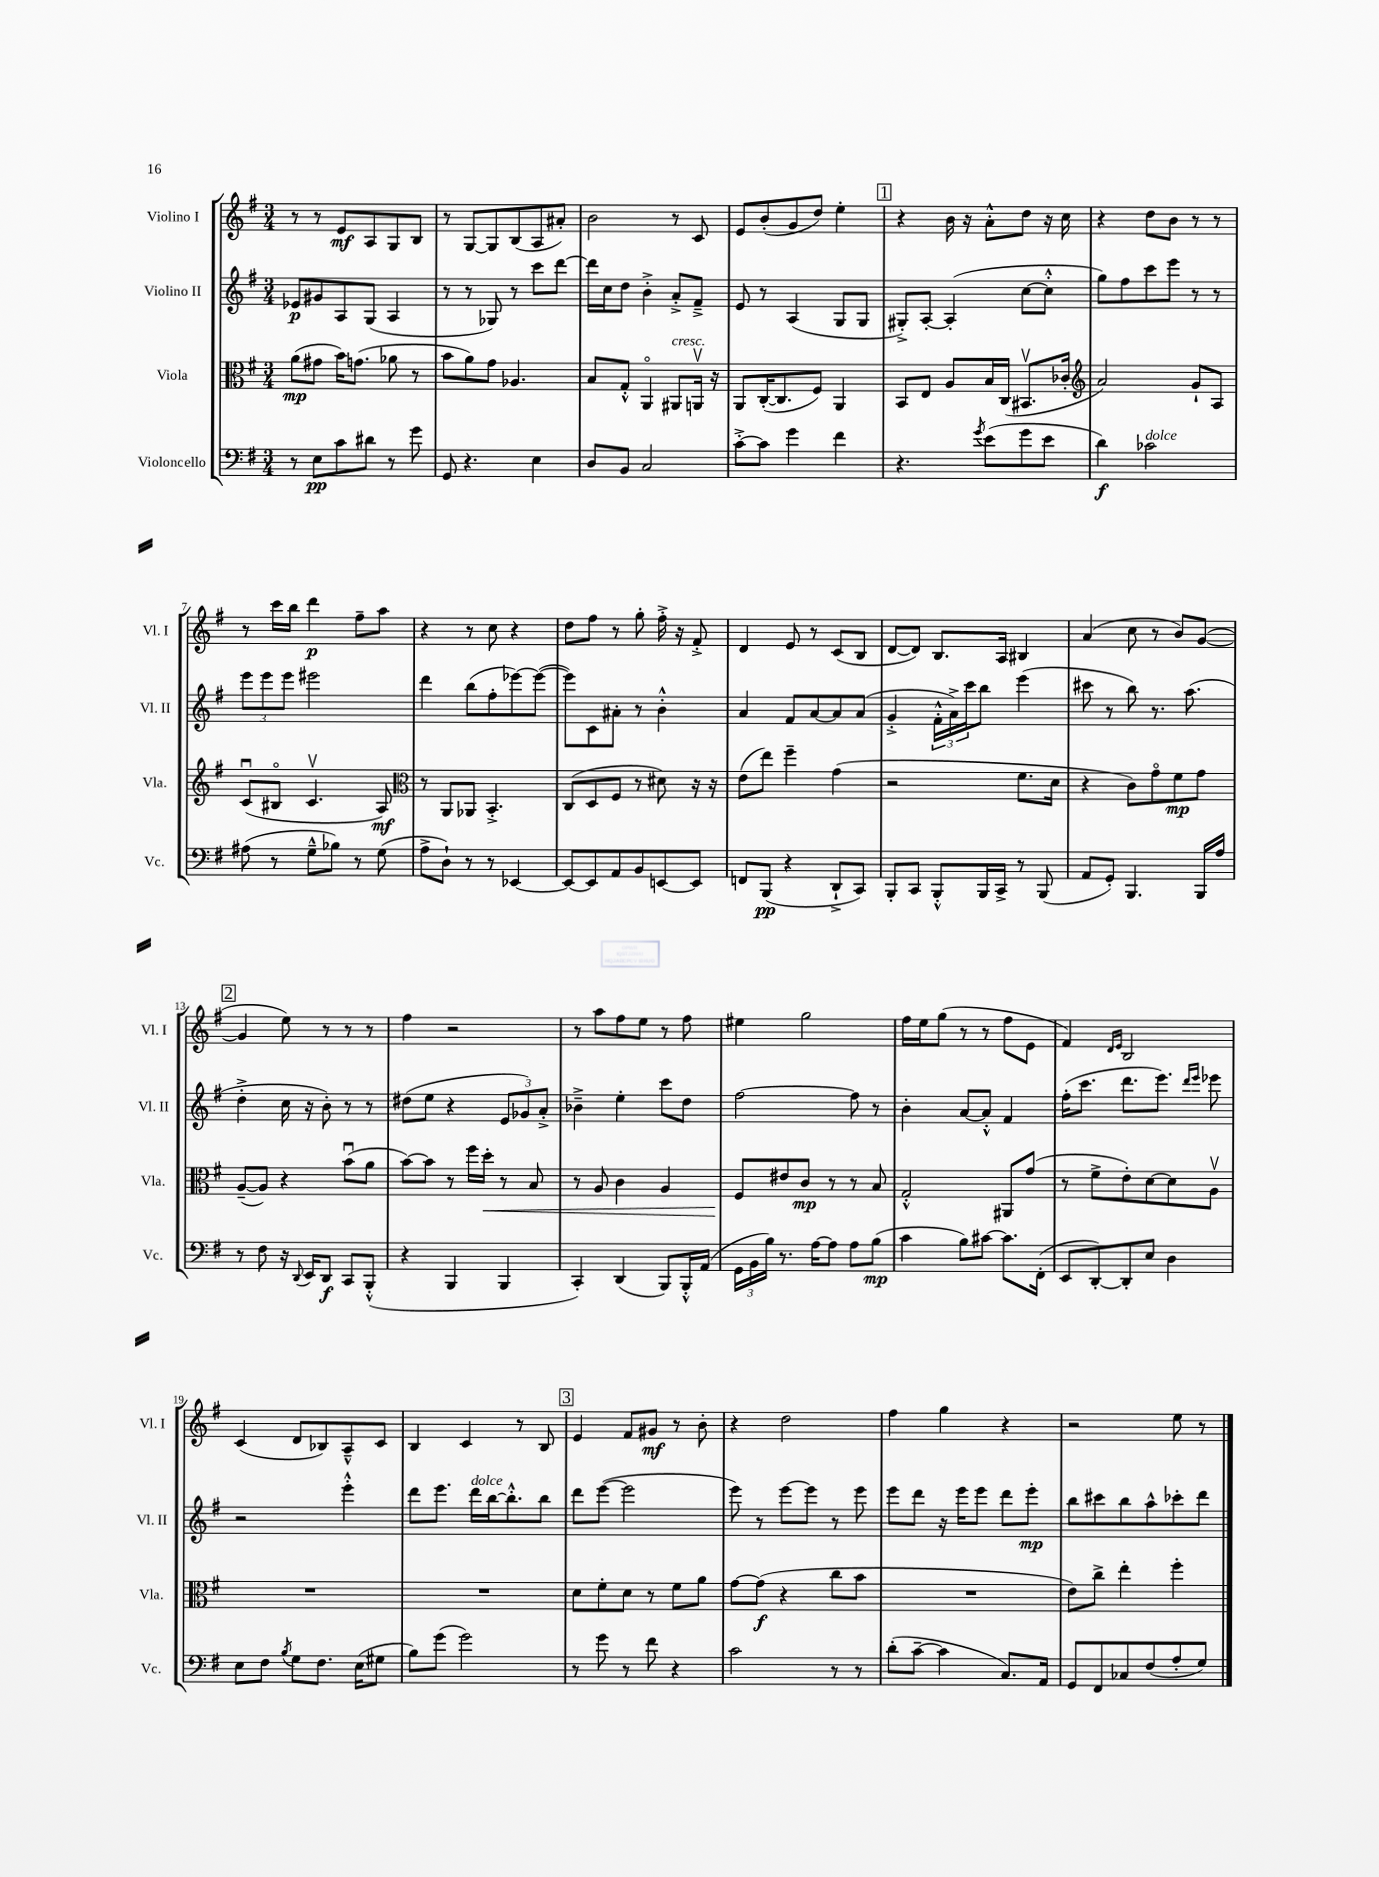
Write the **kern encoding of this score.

**kern	**kern	**kern	**kern
*staff4	*staff3	*staff2	*staff1
*clefF4	*clefC3	*clefG2	*clefG2
*k[f#]	*k[f#]	*k[f#]	*k[f#]
*M3/4	*M3/4	*M3/4	*M3/4
8r	(8a	8e-	8r
8E	8g#	8g#	8r
8c	16b)	8A	8e
.	(8.g	.	.
8d#	.	(8G	8A
8r	8a-	4A	8G
8g	8r	.	8B
=	=	=	=
8GG	8b	8r	8r
4.r	8a)	8r	[8G
.	8g	8G-)	8G]
.	4.A-	8r	(8B
4E	.	8ccc	8A
.	.	[8ddd	8a#')
=	=	=	=
8D	8B	16ddd]	2b
.	.	16cc	.
8BB	8G'^^	8dd	.
2C	4AAo	4b'^	.
.	8AA#	8a'^	8r
.	16AAv	8f#~^	8c
.	16r	.	.
=	=	=	=
[8c'^	8AA	8e	8e
8c]	([16C'	8r	(8b'
.	8.C]	.	.
4g	.	(4A	8g
.	8F#)	.	8dd)
4f#	4AA	8G	4ee'
.	.	8G	.
=	=	=	=
4.r	8BB	8G#'^)	4r
.	8E	[8A'	.
.	8A	(4A']	16b
.	.	.	16r
8qg	.	.	.
(8e	16B	.	8a'^^
.	(16C	.	.
8g	8.BB#v	[8cc	8dd
8e	.	8cc'^^]	16r
.	16c-'	.	16cc
=	=	=	=
*	*clefG2	*	*
4d)	2a)	8gg)	4r
.	.	8ff#	.
2c-	.	8ccc	8dd
.	.	8eee	8b
.	8g`	8r	8r
.	8A	8r	8r
=	=	=	=
(8A#	(8cu	12eee	8r
.	.	12eee	.
8r	8B#o	.	16ccc
.	.	12eee	.
.	.	.	16bb
8G~^^	4.cv	2eee#	4ddd
8B-)	.	.	.
8r	.	.	8ff#~
(8G	8A)	.	8aa
=	=	=	=
*	*clefC3	*	*
8A^	8r	4ddd	4r
8D`)	8AA	.	.
8r	8AA-	(8bb	8r
8r	4.BB'^	8ff#'	8cc
[4EE-	.	[8eee-)	4r
.	.	(8eee-_	.
=	=	=	=
8EE-_	(8C	8eee-])	8dd
8EE-]	8D	8c	8ff#
8AA	8F#	8a#'	8r
8BB	8r	8r	8gg'
[8EE	8d#)	4b'^^	16ff#'^
.	.	.	16r
8EE]	16r	.	8f#'^
.	16r	.	.
=	=	=	=
8FF	(8e	4a	4d
(8BBB	8ee)	.	.
4r	4ff#~	8f#	8e
.	.	[8a	8r
8DD`^	(4g	8a]	(8c
8CC)	.	(8a	8B
=	=	=	=
8BBB'	2r	4g'^	[8d
8CC	.	.	8d])
8BBB'^^	.	24f#'^^	8.B
.	.	24a^)	.
.	.	24ccc	.
16BBB	.	8bb	.
16CC^	.	.	16A
8r	8.f#	(4eee	4B#
(8BBB	.	.	.
.	16d	.	.
=	=	=	=
8AA	4r	8ccc#	(4a
8GG')	.	8r	.
4.BBB	8c)	8bb)	8cc
.	8go	8.r	8r
.	8f#	.	8b)
.	.	(8.aa	.
16BBB	8g	.	([8g
16A	.	.	.
=	=	=	=
8r	([8A~	4dd'^	4g]
8F#	8A])	.	.
16r	4r	16cc	8ee)
8qqDD	.	.	.
16EE	.	16r	.
8DD	.	8b')	8r
8CC	(8bu	8r	8r
(8BBB'^^	8a	8r	8r
=	=	=	=
4r	[8b)	(8dd#	4ff#
.	8b]	8ee	.
4BBB	8r	4r	2r
.	16ff#	.	.
.	16dd'	.	.
4BBB	8r	12e	.
.	.	12g-)	.
.	8B	.	.
.	.	12a'^	.
=	=	=	=
4CC')	8r	4b-~^	8r
.	8A	.	8aa
(4DD	4c	4ee'	8ff#
.	.	.	8ee
8BBB)	4A	8ccc	8r
16BBB'^^	.	8dd	8ff#
(16AA	.	.	.
=	=	=	=
24GG	8F#	[2ff#	4ee#
24BB	.	.	.
24B)	.	.	.
8.r	8e#	.	.
.	8c	.	2gg
[16A	.	.	.
8A]	8r	.	.
8A	8r	8ff#]	.
(8B	8B	8r	.
=	=	=	=
4c	2G'^^	4b'	16ff#
.	.	.	16ee
.	.	.	(8gg
8B)	.	[8a	8r
[8c#	.	8a'^^]	8r
8.c#]	8AA#	4f#	8ff#
.	(8g	.	8e
(16FF#'	.	.	.
=	=	=	=
8EE	8r	(16ff#'	4f#)
.	.	8.ccc	.
[8DD')	8f#^	.	.
.	.	.	16qqd
.	.	.	16qqe
8DD']	8e')	8.ddd	2B
8E	[8d	.	.
.	.	8.eee)	.
4D	8d]	.	.
.	.	16qqddd	.
.	.	16qqeee	.
.	8Av	8eee-	.
=	=	=	=
8E	2.r	2r	(4c
8F#	.	.	.
8qB	.	.	.
8G	.	.	8d
8.F#	.	.	8B-)
.	.	4eee'^^	8A~^^
(16E	.	.	.
8G#	.	.	8c
=	=	=	=
8B)	2.r	8ddd	4B
(8g	.	8.eee	.
2g)	.	.	4c
.	.	16ddd	.
.	.	[16bb	.
.	.	8.bb'^^]	.
.	.	.	8r
.	.	8bb	8B
=	=	=	=
8r	8d	8ddd	4e
8g	8f#'	([8eee	.
8r	8d	2eee]	8f#
8f#	8r	.	8g#
4r	8f#	.	8r
.	8a	.	8b'
=	=	=	=
2c	[8g	8eee)	4r
.	(8g]	8r	.
.	4r	[8eee	2dd
.	.	8eee]	.
8r	8cc	8r	.
8r	8b	8eee	.
=	=	=	=
(8d'	2.r	8eee	4ff#
[8c~	.	8ddd	.
4c]	.	16r	4gg
.	.	16eee	.
.	.	8eee	.
8.C)	.	8ddd	4r
.	.	8eee'	.
16AA	.	.	.
=	=	=	=
8GG	8e)	8bb	2r
8FF#	8cc^	8ccc#	.
8C-	4ee'	8bb	.
(8F#	.	8aa^^	.
8A'	4ff#'	8ccc-'	8ee
8G)	.	8ddd	8r
==	==	==	==
*-	*-	*-	*-
